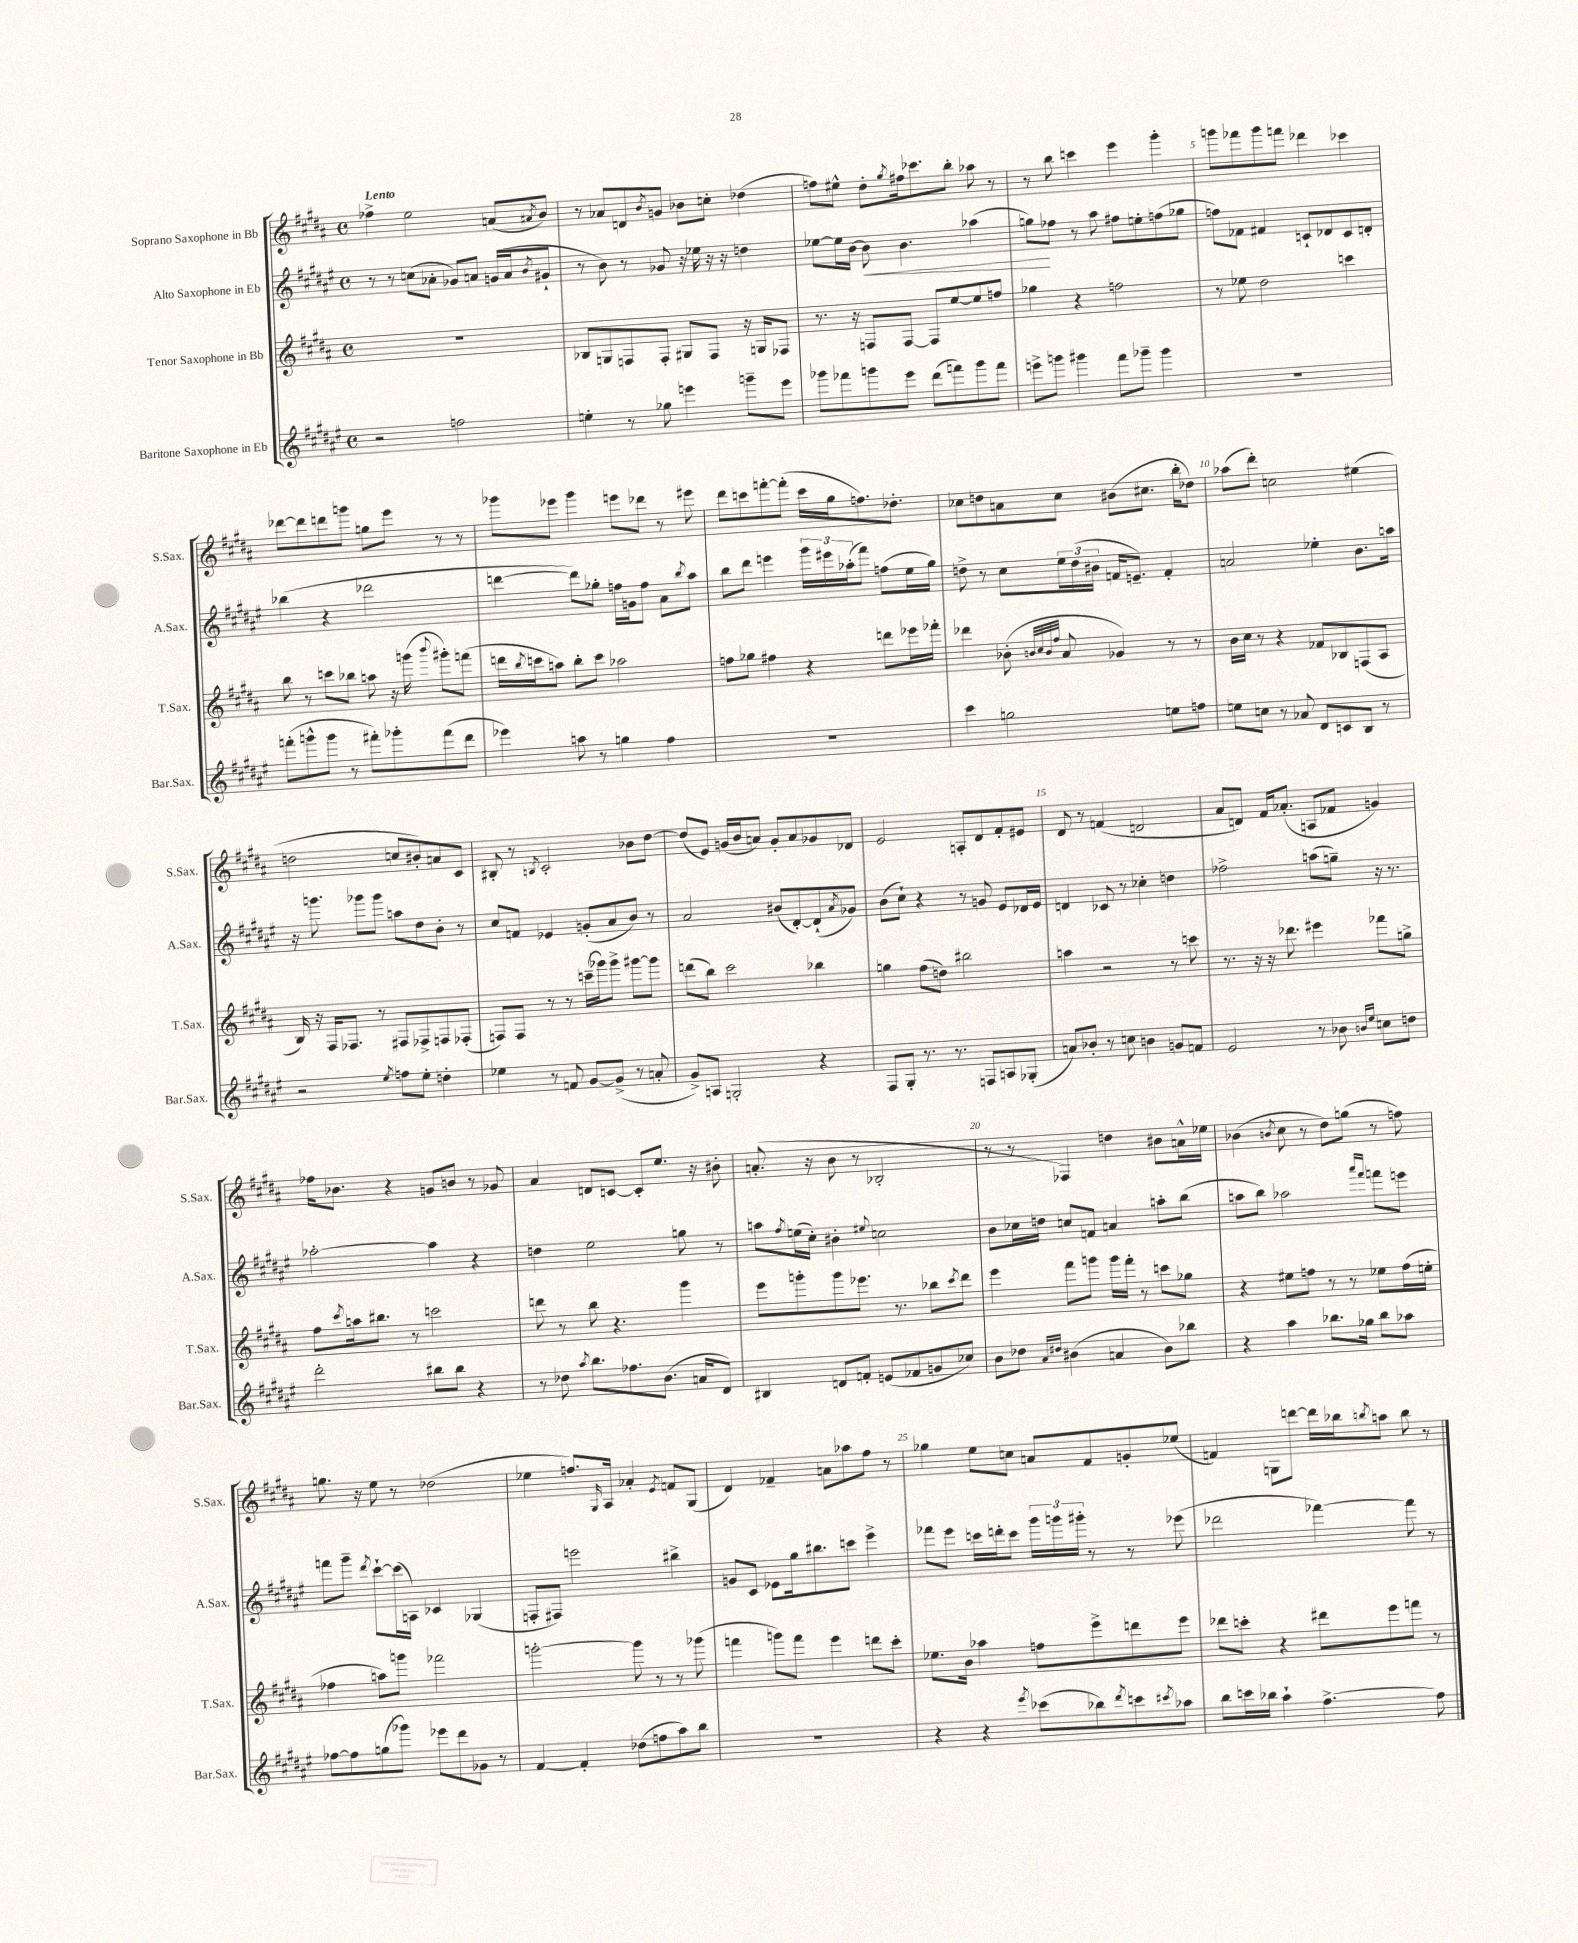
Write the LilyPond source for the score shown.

<<
\new StaffGroup <<
\new Staff = "s0" \with { instrumentName = "Soprano Saxophone in Bb" shortInstrumentName = "S.Sax." } {
    \clef treble \key b \major \defaultTimeSignature \time 4/4 \tempo "Lento"
    fes''4-> e''2 a'8( \acciaccatura { ais'8 } b'8) |
    r8 aes'8 d'8 \acciaccatura { b'8 } g'8 bes'8 c''8-. des''4( |
    f''8) eis''8-^ dis''8-. \acciaccatura { gis''8 } fis''16 ces'''8. b''8-. aes''8 r8 |
    r8 b''8 c'''4 e'''4 gis'''4-. |
    g'''8 fes'''8 g'''8 f'''8 des'''4 ces'''4 |
    des'''8~ des'''8 d'''8 g'''8 g''8 e'''8 r8 r8 |
    ges'''8 ees'''8 ges'''4 e'''8 des'''8 r8 eis'''8 |
    dis'''8 c'''8 f'''8~-. f'''8-.( c'''16 gis''16 f''8.) des''8.-. |
    ces''8 d''8 a'8 ces''8 bis'8( cis''8. b''16-. des''8) |
    aes''8( dis'''8-.) c''2 eis''4( |
    d''2 c''8 bis'8-.) a'8 cis'8 |
    bis8-. r8 \acciaccatura { b8 } cis'2-. bes'8 dis''8~ |
    dis''8( e'8) g'16( b'16 a'8) g'8-. a'8 ges'8 des'8 |
    e'2 a8-. dis'8 fis'8-. eis'8 |
    dis'8 r8 f'4( d'2 |
    ais'8 d'8) fis'16 aes'8.-.( a8 fes'8 g'4) |
    fes''16 bes'8. r4 g'8 b'8 r8 ges'8 |
    ais'4 d'8 c'8~ c'8-. e''8. r16 bis'8-. |
    a'8.-.( r16 b'8 r8 bes2-. |
    r8 r8 fes4) d''4 bis'8 a'16-^ ees''16 |
    bes'4( \acciaccatura { b'8 } cis''8 r8 dis''8) g''8( r8 f''8) |
    g''8. r16 e''8 r8 des''2( |
    ees''4 f''8.) \grace { gis16 } ais16 aes'4-. \acciaccatura { e'8 } f'8 gis8( |
    dis'4) fes'4-- a'8 aes''8 fis''8 r8 |
    ges''4 e''8 c''8 a'8 fis'8 g'8-. ees''8( |
    f'4) g8 d'''8~ d'''16 bes''16 \acciaccatura { b''8 } a''8 b''8 r8 \bar "|." |
}
\new Staff = "s1" \with { instrumentName = "Alto Saxophone in Eb" shortInstrumentName = "A.Sax." } {
    \clef treble \key fis \major \defaultTimeSignature \time 4/4
    r8 r8 c''8( aes'8-. ges'8) a'8 g'16( a'16 \acciaccatura { b'8 } gis'8-! |
    r8 b'8) r8 ges'8 r16 ees''16 r16 r16 d''4 |
    ees''8~ ees''16 b'16~ b'8\< b'4. aes''4( |
    g''8\!) fes''8 r8 ais''8 fis''8 e''8-. f''8( ges''8 |
    f''8) fes'8 fis'4 c'8-! des'8 c'8 d'8-. |
    bes''4( r4 des'''2 |
    d'''4~ d'''8) ges''8-. f''16 g'16 f''8 ais'8 \acciaccatura { b''8 } ais''8 |
    b''8 dis'''8 e'''4 \tuplet 3/2 { gis'''16 eis'''16 aes''16-.( } fis'''8) f''8( eis''16 gis''16) |
    d''8-> r8 cis''8 \tuplet 3/2 { eis''16 d''16( bis'16 } f'16 e'8.--) f'4-. |
    a'2 ees''4-. b'8. a''16 |
    r16 g'''8. ges'''8 ges'''8 a''8 dis''8 b'8-. r8 |
    cis''8 f'8 ees'4 g'8-.( ais'8 b'8) r8 |
    ais'2 bis'8( dis'8~-.) dis'8-!( \acciaccatura { ais'8 } ges'8) |
    b'8( cis''8-!) r4 r8 g'8 eis'8 des'16 eis'16 |
    d'4 ces'8 r8 ces''4-. d''4 |
    fes''2-> a''8( g''8--) r16 r8. |
    aes''2~-. aes''4 r4 |
    d''4 eis''2 g''8 r8 |
    a''8 \acciaccatura { fis''8 } e''16( cis''16-.) bis'4-. \appoggiatura { eis''8 } c''2 |
    b'8 ces''16 d''16 c''8 f'8 a'4 a''8-. b''8( |
    a''8 b''8) aes''2 \grace { ais'''16 fis'''16 } f'''8 e'''8 |
    f'''8 gis'''8-- \acciaccatura { dis'''8 } cis'''8~-! cis'''16( a16) ces'4 ges4( |
    f8-. fis8) e'''2 bis''4-> |
    g'8 cis'8 ees'8 gis''16 bis''8. c'''8 eis'''4-> |
    fes'''8 eis'''8 c'''16 d'''16-. c'''8 \tuplet 3/2 { gis'''16 g'''16 gis'''16-. } r8 r8 ees'''8( |
    des'''2 fes'''4~) fes'''8 r8 \bar "|." |
}
\new Staff = "s2" \with { instrumentName = "Tenor Saxophone in Bb" shortInstrumentName = "T.Sax." } {
    \clef treble \key b \major \defaultTimeSignature \time 4/4
    R1 |
    bes8 g8 f8 f8-. gis8 f8 r16 g16 fes8 |
    r8. r16 f8 f8~ f8 e''8~ e''8 f''8 |
    ges''4 r4 f''2 |
    r8 ees''8 dis''2 c'''4 |
    b''8 r8 c'''8 bes''8 a''8 r16 g'''16( \appoggiatura { b'''8 } gis'''8-.) f'''8( |
    d'''16 \acciaccatura { b''8 } c'''16 a''8) b''8-. c'''8 aes''2 |
    f''8 ges''8 fis''4 r4 d'''8 ees'''16 fes'''16-. |
    des'''4 bes'8-.( \grace { b'32 cis''32 b'32 fis''32 } ais'8 ges'4) r8 r8 |
    b'16 cis''16 r8 r4 fes'8 bes8 f8( ais8 |
    b16) r16 fis16 fes8. r8 fis8 fes8-> f8 fes8-.( |
    f8) f8 r8 r8 c'''16--( ges'''16) ges'''8-> gis'''8~ gis'''8 |
    d'''8( b''8) cis'''2 bes''4 |
    g''4 fis''8( d''8) bis''2 |
    a''4 r2 r8 c'''8 |
    r8. r16 r16 des'''8. eis'''4 fes'''8 g''8-> |
    fis''8 \acciaccatura { cis'''8 } a''16 bis''8. r8 c'''2 |
    d'''8 r8 b''8 r4. gis'''4 |
    e'''8 g'''8-. g'''8 ees'''8. r8. bes''8 \acciaccatura { cis'''8 } dis'''8 |
    e'''4 fis'''8 g'''8 g'''16 fis'''16-. r8 c'''8 ges''8 |
    r4 eis''8 f''8 r8 r8 ees''8 f''16( e''16-. |
    fes''4 a''8) g'''8 fes'''2 |
    g'''2~-. g'''8 r8 r8 ges'''8( |
    f'''4 g'''8) f'''8 e'''4 d'''8 cis'''8-. |
    ees''8. b'16 aes''4 f''8 e'''8-> d'''8 e'''8 |
    des'''8 c'''8-. r4 dis'''8 e'''8 f'''8 r8 \bar "|." |
}
\new Staff = "s3" \with { instrumentName = "Baritone Saxophone in Eb" shortInstrumentName = "Bar.Sax." } {
    \clef treble \key fis \major \defaultTimeSignature \time 4/4
    r2 f''2 |
    e''4-. r8 ges''8 e'''4 g'''8-- e'''8 |
    ges'''8 fes'''8 g'''8 eis'''8 dis'''8( f'''8) g'''8 f'''8 |
    e'''8-> g'''8 gis'''4 fis'''8 ges'''8-- ges'''4 |
    R1 |
    f'''8-.( g'''8-^ g'''8 r8 fis'''8-.) ges'''8-. fis'''8( dis'''8 |
    ees'''4) a''8 r8 g''4 fis''4 |
    R1 |
    cis'''4 g''2 e''8 f''8 |
    e''8 c''8 r8 aes'8 dis'8 c'8 b8 r8 |
    r2 \acciaccatura { eis''8 } f''8 eis''8-. d''4-. |
    ees''4 r8 f'8 gis'8~ gis'8->( r8 a'8-. |
    gis'8->) a8 g2-. r4 |
    fis8 gis8-. r8. r8. f8 a8 ges8-.( |
    a'8) bes'8-. r8 c''8 b'4 g'8 f'8 |
    eis'2 r8 bes'8 \grace { b'16 eis''16 } c''8 d''8 |
    dis'''2-. bis''8 bis''8 r4 |
    r8 des''8 \acciaccatura { ais''8 } b''8. fes''8. b'8.( a'16 dis'8) |
    bis4 d'8 f'8-. e'8( fes'8 g'8 ces''8) |
    b'8 des''8 \grace { ais'16 dis''16 } bis'4( a'4 bis'8) bes''8 |
    r4 ais''4 bes''8. ges''16 bes''8 aes''8 |
    fes''8~ fes''8 g''8( ges'''8) ees'''8 dis'''8 ges'8 r8 |
    fis'4~ fis'4-. des''8( f''8 ais''8) b''8 |
    R1 |
    r4 r4 \acciaccatura { eis'''8 } ces'''8( bes''8) \acciaccatura { dis'''8 } c'''8 \acciaccatura { cis'''8 } aes''8 |
    b''8 c'''16 bes''16 ais''4-! fis''4.~-> fis''8 \bar "|." |
}
>>
>>
\layout { \context { \Score \override BarNumber.break-visibility = ##(#f #t #t) barNumberVisibility = #(every-nth-bar-number-visible 5) } }
